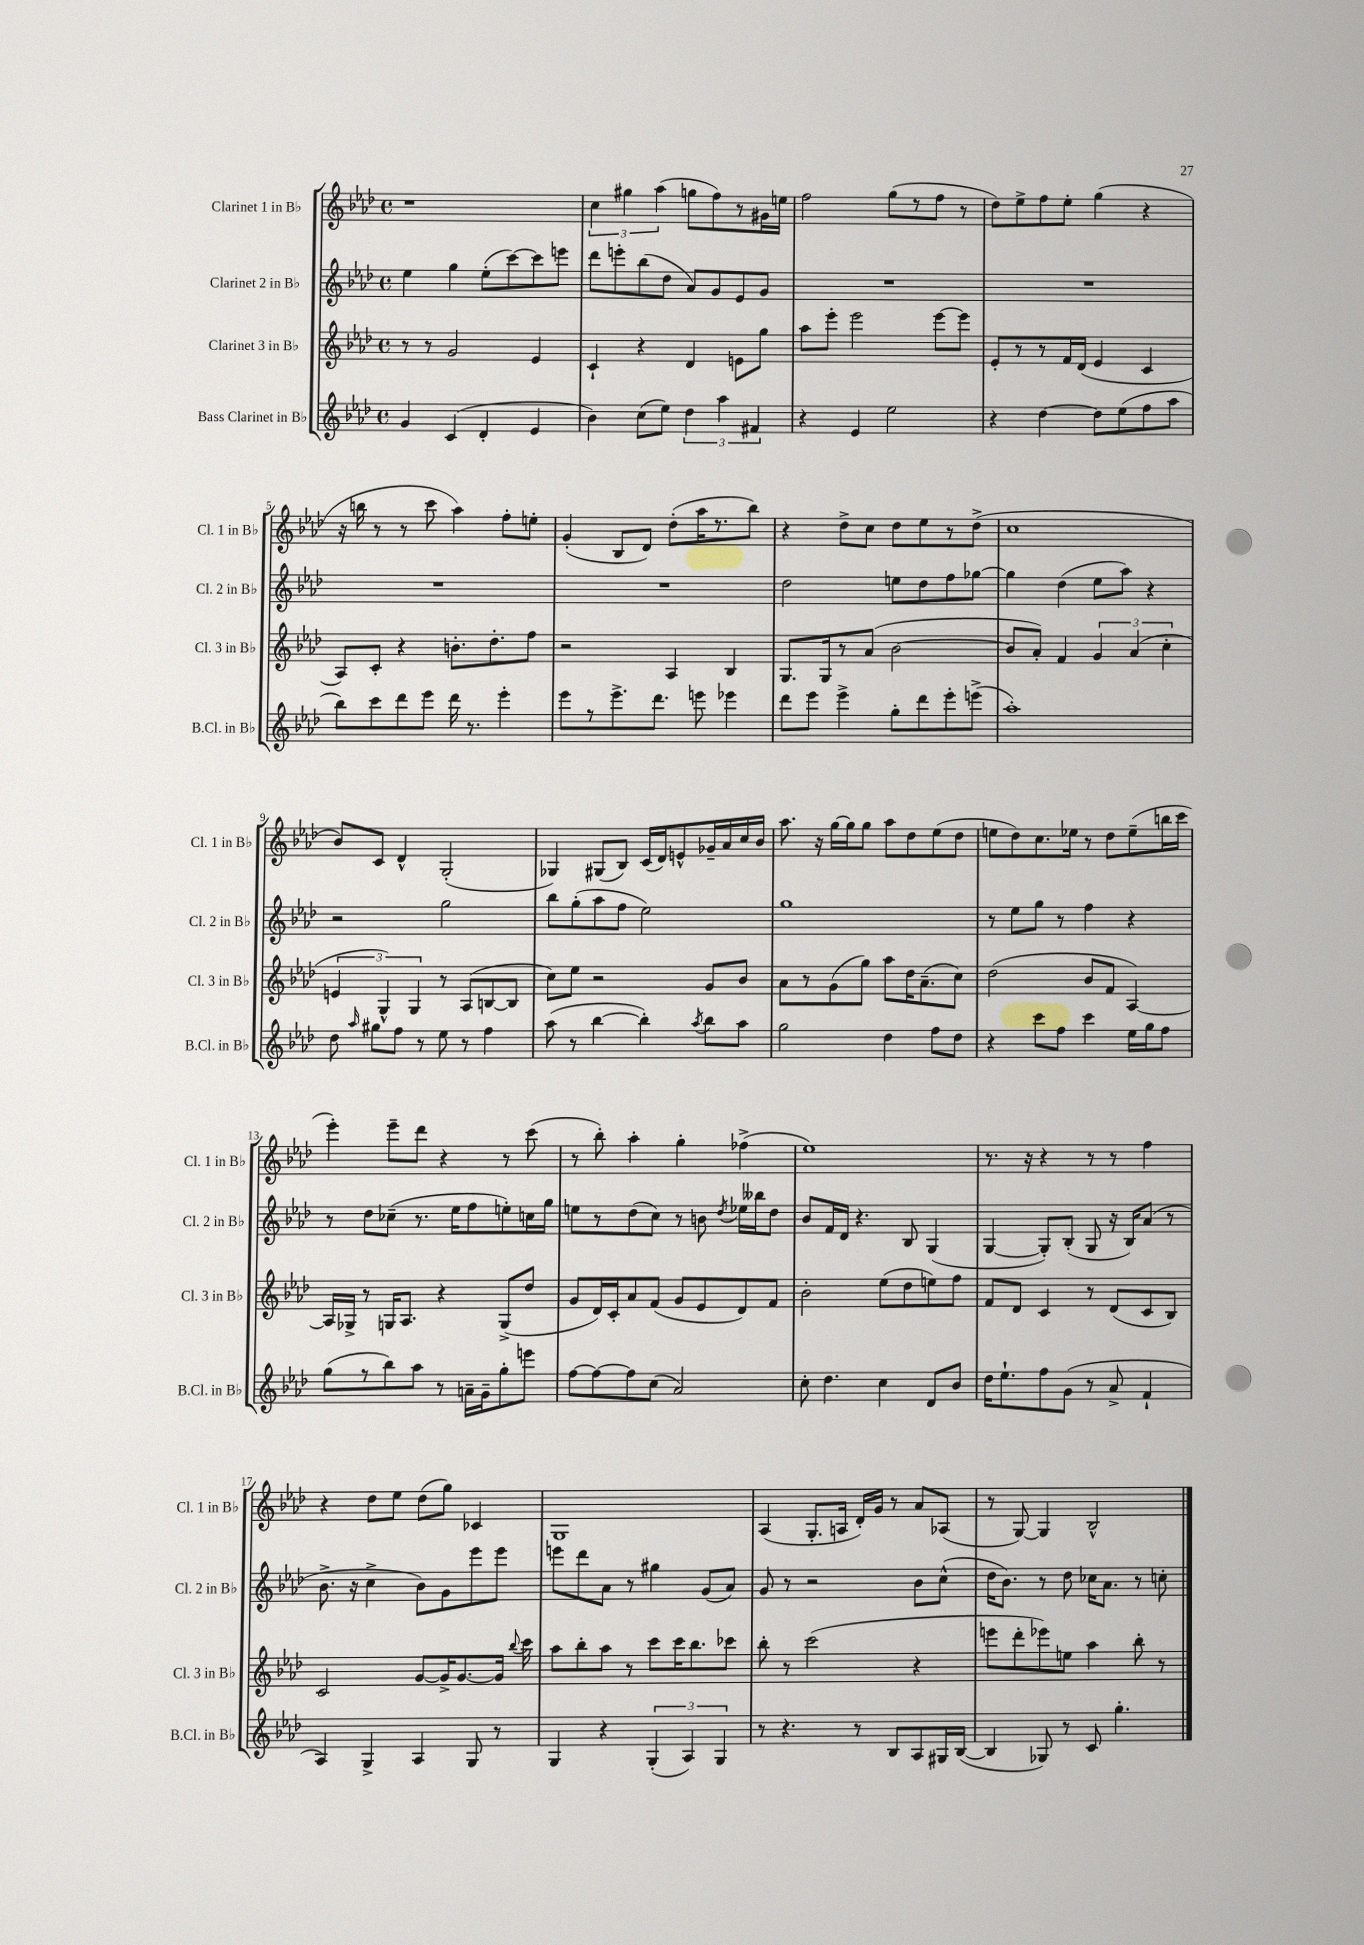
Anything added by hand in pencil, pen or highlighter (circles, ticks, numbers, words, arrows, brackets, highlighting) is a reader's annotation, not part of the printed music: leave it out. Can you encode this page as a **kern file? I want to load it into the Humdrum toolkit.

**kern	**kern	**kern	**kern
*part4	*part3	*part2	*part1
*staff4	*staff3	*staff2	*staff1
*I"Bass Clarinet in B♭	*I"Clarinet 3 in B♭	*I"Clarinet 2 in B♭	*I"Clarinet 1 in B♭
*I'B.Cl. in B♭	*I'Cl. 3 in B♭	*I'Cl. 2 in B♭	*I'Cl. 1 in B♭
*clefG2	*clefG2	*clefG2	*clefG2
*k[b-e-a-d-]	*k[b-e-a-d-]	*k[b-e-a-d-]	*k[b-e-a-d-]
*M4/4	*M4/4	*M4/4	*M4/4
*met(c)	*met(c)	*met(c)	*met(c)
=1	=1	=1	=1
4g/	8r	4ee-\	1r
.	8r	.	.
(4c/	2g/	4gg\	.
4d-'/	.	(8ee-'\L	.
.	.	[8ccc\)	.
4e-/	4e-/	8ccc\]	.
.	.	8eeen\J	.
=2	=2	=2	=2
4b-\)	4c`/	8ddd-\L	6cc\
.	.	8eeen'\	.
.	.	.	6gg#X\
(8cc\L	4r	(8bb-\	.
.	.	.	(6aa-\
8ee-\J)	.	8dd-\J	.
6dd-\	4d-/	8a-/L)	8ggn\L
.	.	8g/	8ff\)
6aa-\	.	.	.
.	8en\L	8e-/	8r
6f#X/	.	.	.
.	8gg\J	8g/J	16g#X\L
.	.	.	16een\JJ
=3	=3	=3	=3
4r	8aa-\L	1r	2ff\
.	8eee-'\J	.	.
4e-/	2eee-\	.	.
2ee-\	.	.	(8gg\L
.	.	.	8r
.	[8eee-\L	.	8ff\J
.	8eee-\J]	.	8r
=4	=4	=4	=4
4r	8e-'/L	1r	8dd-\L)
.	8r	.	8ee-^\
[4dd-\	8r	.	8ff\
.	16f/L	.	8ee-'\J
.	(16d-/JJ	.	.
8dd-\L]	4e-/	.	(4gg\
(8ee-\	.	.	.
8ff\	4c/	.	4r
8aa-\J	.	.	.
!!LO:LB:g=z
=5	=5	=5	=5
8bb-\L)	8A-/L)	1r	16r
.	.	.	16bbn\
8ccc\	8c'/J	.	8r
8ddd-\	4r	.	8r
8eee-\J	.	.	8ccc\
16ddd-\	8.bn'\L	.	4aa-\)
8.r	.	.	.
.	8.dd-'\	.	.
4eee-'\	.	.	8ff'\L
.	8ff\J	.	8een'\J
=6	=6	=6	=6
8eee-\L	2r	1r	(4g'/
8r	.	.	.
8.eee-^\	.	.	8B-/L
.	.	.	8d-/J)
8.ddd-\J	.	.	.
.	4A-/	.	(8dd-'\L
8eeen\	.	.	16aa-\K
.	.	.	8.r
4eee-X\	4B-/	.	.
.	.	.	8bb-\J)
=7	=7	=7	=7
8ddd-\L	8.G/L	2dd-\	4r
8eee-\J	.	.	.
.	16G/k	.	.
4eee-^\	8r	.	8dd-^\L
.	(8a-/J	.	8cc\J
8gg'\L	[2b-\	8een\L	8dd-\L
8ddd-\	.	8dd-\	8ee-\
8eee-'\	.	8ff\	8r
(8eeen^\J	.	[8gg-X\J	(8dd-^\J
=8	=8	=8	=8
1aa-')	8b-/L]	4gg-\]	1cc
.	8a-'/J)	.	.
.	4f/	(4dd-\	.
.	6g/	8ee-\L	.
.	.	8aa-\J)	.
.	(6a-/	.	.
.	.	4r	.
.	6cc'\	.	.
!!LO:LB:g=z
=9	=9	=9	=9
8dd-\	6en/	2r	8b-/L)
16qqaa-/	.	.	.
8gg#X\L	.	.	8c/J
.	6G^^/)	.	.
8ff\J	.	.	4d-^^/
.	6G/	.	.
8r	.	.	.
8ee-\	8r	2gg\	(2G'/
8r	(8A-/L	.	.
4ff\	[8Bn/	.	.
.	8B/J]	.	.
=10	=10	=10	=10
(8aa-\	8cc\L)	8bb-\L	4G-X/)
8r	8ee-\J	(8gg'\	.
[4bb-\	2r	8aa-\	(8G#X/L
.	.	8ff\J	8B-/J)
4bb-'\])	.	2ee-\)	(16c/LL
.	.	.	16d-/J)
.	.	.	8en^^/
8qaa-/	.	.	.
8bb-\L	8g/L	.	16g-X~/L
.	.	.	16a-/
8aa-\J	8b-/J	.	16cc/
.	.	.	16b-/JJ
=11	=11	=11	=11
2gg\	8a-\L	1gg	8.aa-\
.	8r	.	.
.	.	.	16r
.	(8g\	.	[16gg\LL
.	.	.	16gg\J]
.	8gg\J)	.	8gg\J
4dd-\	8aa-\L	.	8aa-\L
.	16dd-\K	.	8dd-\
.	(8.a-~\	.	.
8ff\L	.	.	(8ee-\
8dd-\J	8cc\J)	.	8dd-\J
=12	=12	=12	=12
4r	(2dd-\	8r	8een\L
.	.	8ee-\L	8dd-\)
8ccc\L	.	8gg\J	8.cc\
8ff\J	.	8r	.
.	.	.	16ee-X\Jk
4ccc\	8b-/L	4ff\	8r
.	8f/J	.	8dd-\L
16ee-\LL	[4A-/)	4r	(8ee-~\
16gg\J	.	.	.
8ff\J	.	.	16bbn\L
.	.	.	16ccc\JJ
!!LO:LB:g=z
=13	=13	=13	=13
(8gg\L	16A-/LL]	8r	4eee-'\)
.	16G-X^/JJ	.	.
8r	8r	8dd-\L	.
8bb-\)	16Gn/KL	(8cc-X~\J	8eee-~\L
.	8.A-/J	.	.
8aa-\J	.	8.r	8ddd-\J
8r	4r	.	4r
.	.	16ee-\KL	.
16an~\LL	.	8ff\	.
16g~\J	.	.	.
8gg'\	(8G^/L	8een'\)	8r
8eeen\J	8dd-/J	16ccn\L	(8ccc\
.	.	16gg\JJ	.
=14	=14	=14	=14
[8ff\L	8g/L	8een\L	8r
8ff\_	16d-/L)	8r	8bb-'\)
.	16c'/J	.	.
8ff\]	8a-/	(8dd-\	4aa-'\
(8cc\J	(8f/J	8cc\J)	.
2a-/)	8g/L	8r	4gg'\
.	8e-/	8bn\	.
.	.	8qdd-/	.
.	8d-/)	16ee-X\LL	(4ff-X^\
.	.	16bb--X\J	.
.	8f/J	8dd-\J	.
=15	=15	=15	=15
8cc'\	2b-'\	8b-/L	1ee-)
4.dd-\	.	16f/L	.
.	.	16d-/JJ	.
.	.	4.r	.
4cc\	(8ee-\L	.	.
.	8dd-\	8B-/	.
8d-/L	8een\)	(4G/	.
8b-/J	8ff\J	.	.
=16	=16	=16	=16
16dd-\KL	8f/L	[4G/	8.r
8.ee-`\	.	.	.
.	8d-/J	.	.
.	.	.	16r
8ff\	4c/	8G'/L])	4r
(8g\J	.	(8B-'/J	.
8r	8r	8G/	8r
8a-^/	(8d-/L	16r	8r
.	.	16B-/KL)	.
4f`/	8c/	(8a-/J	4ff\
.	8B-/J)	8r	.
!!LO:LB:g=z
=17	=17	=17	=17
4A-/)	2c/	8.b-^\	4r
.	.	16r	.
4G^/	.	4cc^\	8dd-\L
.	.	.	8ee-\J
4A-/	[8g/L	8b-\L)	(8dd-\L
.	16g^/K]	8g\	8gg\J)
.	[8.g/	.	.
8G/	.	8eee-\	4c-X/
8r	16g/Jk]	8eee-\J	.
.	8qqbb-/	.	.
.	16ccc\	.	.
=18	=18	=18	=18
4G/	8aa-\L	8eeen\L	1G
.	8bb-'\	8ddd-\	.
4r	8aa-\J	8a-\J	.
.	8r	8r	.
(6G'/	8ccc\L	4gg#X\	.
.	16ccc\K	.	.
6A-/)	.	.	.
.	8.bb-\	.	.
.	.	(8g/L	.
6G/	.	.	.
.	8ccc-X\J	8a-/J)	.
=19	=19	=19	=19
8r	8bb-'\	8g/	(4A-/
4.r	8r	8r	.
.	(2ccc\	2r	8.G'/L
.	.	.	16An/Jk
8r	.	.	16d-'/LL)
.	.	.	16g/JJ
8B-/L	.	.	8r
8A-/	4r	8b-\L	8a-/L
16G#X/L	.	(8cc^^\J	(8A-X/J
([16B-/JJ	.	.	.
=20	=20	=20	=20
4B-/]	8eeen\L	16dd-\KL	8r
.	.	8.b-\J)	.
.	8ddd-'\	.	[8G/)
8G-X/)	8eee-X\)	8r	4G/]
8r	8een\J	8dd-\	.
8c/	4aa-\	16cc-X\KL	2B-^^/
.	.	8.a-\J	.
4.gg'\	.	.	.
.	8bb-'\	8r	.
.	8r	8ccn'\	.
==	==	==	==
*-	*-	*-	*-
